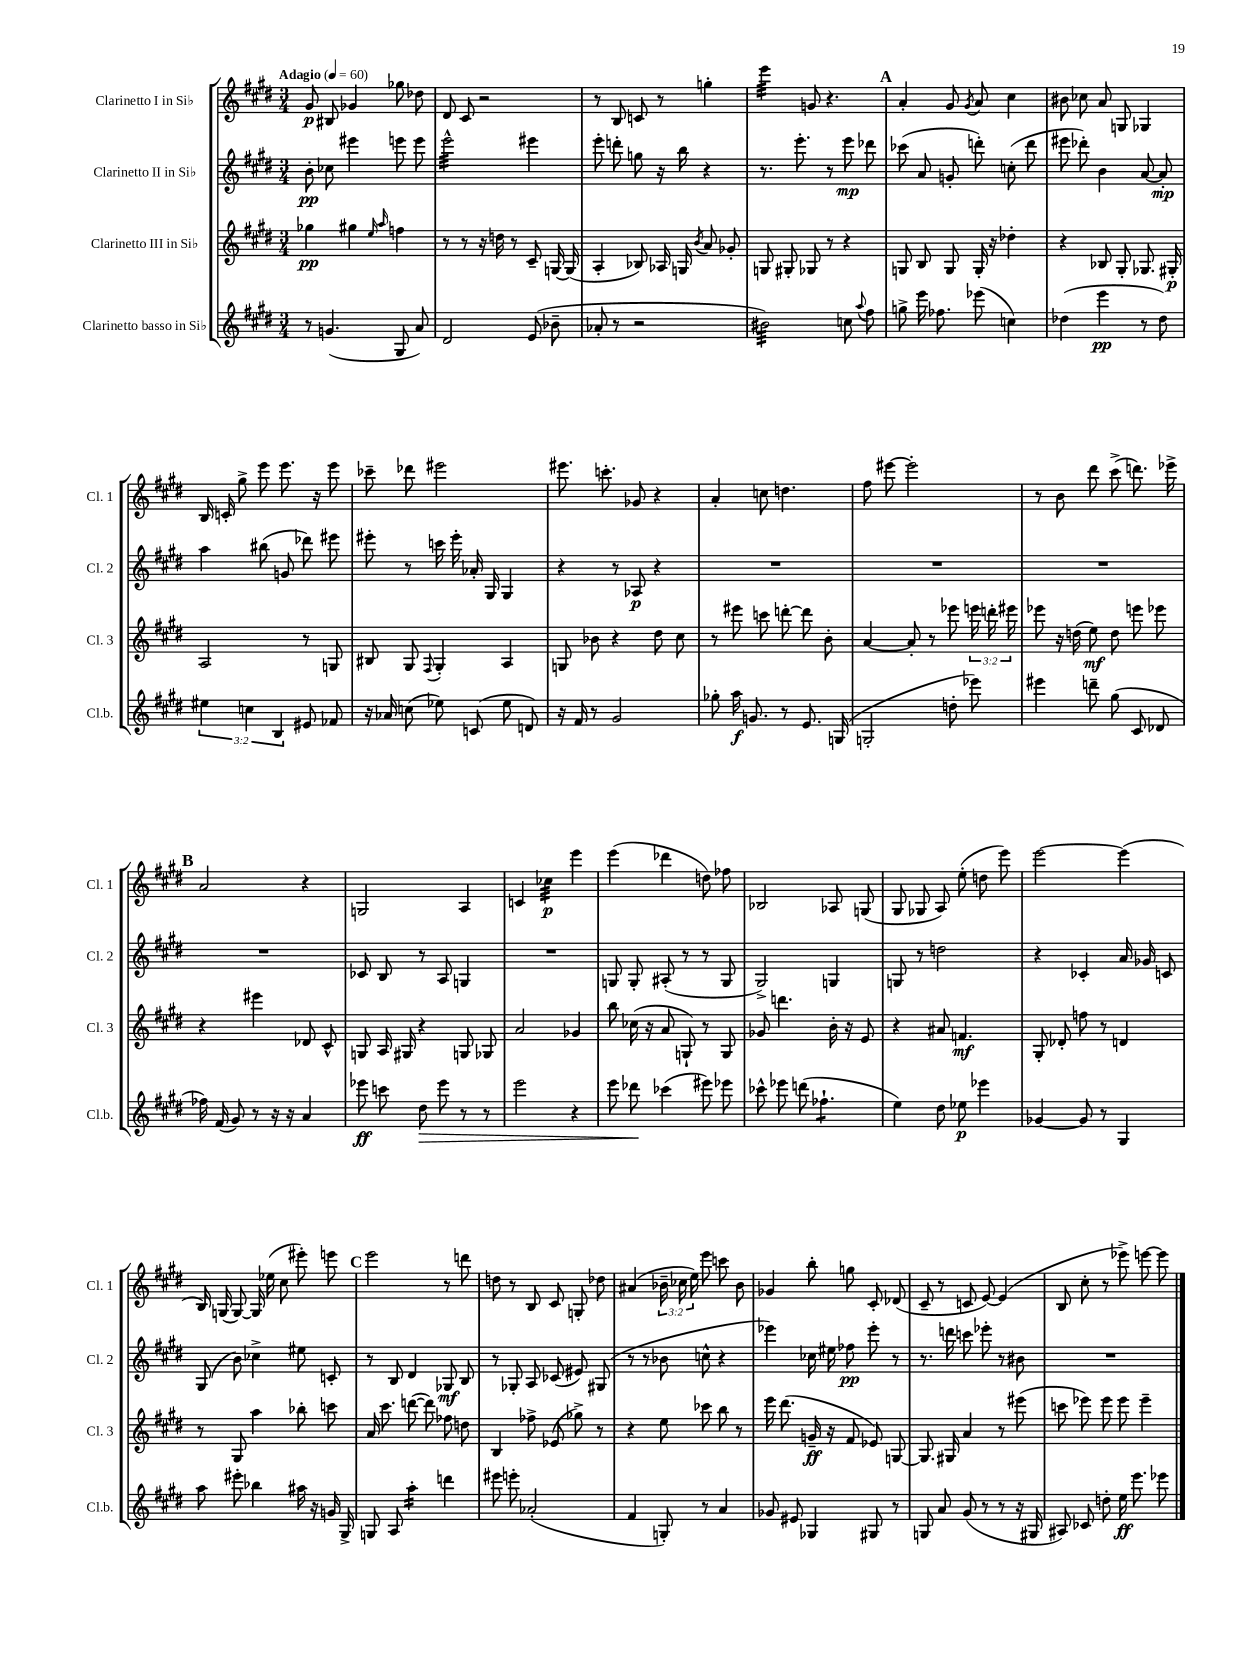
<<
\new StaffGroup <<
\new Staff = "s0" \with { instrumentName = "Clarinetto I in Sib" shortInstrumentName = "Cl. 1" } {
    \clef treble \key e \major \numericTimeSignature \time 3/4 \override Staff.TupletNumber.text = #tuplet-number::calc-fraction-text \tempo "Adagio" 4 = 60
    \autoBeamOff gis'8\p bis8 ges'4 ges''8 des''8 |
    dis'8 cis'8 r2 |
    r8 b8 c'8 r8 g''4-. |
    e'''4:32 g'8 r4. |
    \mark \markup { \bold "A" } a'4-. gis'8 \acciaccatura { gis'8 } a'8 cis''4 |
    bis'8 ces''8 a'8 g8 ges4 |
    b16 c'16-. gis''8-> e'''8 e'''8. r16 e'''8 |
    ces'''8-- des'''8 eis'''2 |
    eis'''8. c'''8.-. ges'8 r4 |
    a'4-. c''8 d''4. |
    fis''8 eis'''8~ eis'''2-. |
    r8 b'8 dis'''8 cis'''8->( d'''8.) ees'''16-> |
    \mark \markup { \bold "B" } a'2 r4 |
    g2 a4 |
    c'4 ces''4:32\p e'''4 |
    e'''4( des'''4 d''8) fes''8 |
    bes2 aes8 g8( |
    gis8 ges8 a8) e''8-.( d''8 e'''8) |
    e'''2~ e'''4( |
    b16) g16( g8~) g16 ees''16( cis''8 eis'''8-.) e'''8 |
    \mark \markup { \bold "C" } e'''2 r8 d'''8 |
    d''8 r8 b8 cis'8 g8-. des''8 |
    ais'4( \tuplet 3/2 { bes'16-- ces''16 e''16) } e'''8 c'''8 bes'8 |
    ges'4 b''8-. g''8 cis'8-. des'8( |
    cis'8-- r8 c'8 e'8~) e'4( |
    b8 cis''8-. r8 ees'''8->) e'''8~ e'''8 \bar "|." |
}
\new Staff = "s1" \with { instrumentName = "Clarinetto II in Sib" shortInstrumentName = "Cl. 2" } {
    \clef treble \key e \major \numericTimeSignature \time 3/4
    \autoBeamOff b'8-.\pp ces''8 eis'''4 e'''8 e'''8 |
    e'''2:32-^ eis'''4 |
    e'''8-. d'''8-. g''8 r16 b''16 r4 |
    r8. e'''8.-. r8 e'''8\mp des'''8 |
    \mark \markup { \bold "A" } ces'''8( a'8 g'8-. d'''8-.) c''8-.( d'''8 |
    eis'''8 des'''8-.) b'4 a'8~ a'8-.\mp |
    a''4 bis''8( g'8 des'''8) eis'''8 |
    eis'''8-. r8 c'''16 eis'''16-. aes'16-. gis16 gis4 |
    r4 r8 aes8\p r4 |
    R2. |
    R2. |
    R2. |
    \mark \markup { \bold "B" } R2. |
    ces'8 b8 r8 a8 g4 |
    R2. |
    g8 g8-. ais8-.( r8 r8 g8 |
    gis2->) g4 |
    g8 r8 d''2 |
    r4 ces'4-. a'16 ges'16 c'8 |
    gis8( b'8) ces''4-> eis''8 c'8-. |
    \mark \markup { \bold "C" } r8 b8 dis'4 ges8\mf b8 |
    r8 ges8-. a8 ces'8( eis'8) gis8( |
    r8 r8 bes'8 c''8-^ r4 |
    ees'''4) ces''16 eis''16 fes''8\pp ees'''8-. r8 |
    r8. d'''16 c'''8 ees'''8-. r8 bis'8 |
    R2. \bar "|." |
}
\new Staff = "s2" \with { instrumentName = "Clarinetto III in Sib" shortInstrumentName = "Cl. 3" } {
    \clef treble \key e \major \numericTimeSignature \time 3/4 \override Staff.TupletNumber.text = #tuplet-number::calc-fraction-text
    \autoBeamOff ges''4\pp gis''4 \grace { e''16 a''16 } f''4 |
    r8 r8 r16 d''16 r8 cis'8-- g16~ g16( |
    a4-. bes8) aes16 g16 \acciaccatura { b'8 } a'8 ges'8-. |
    g8 gis8-. ges8 r8 r4 |
    \mark \markup { \bold "A" } g8 b8 g8 g16-. r16 des''4-. |
    r4 bes8 gis8-. ges8. gis16-.\p |
    a2 r8 g8 |
    bis8 gis8 \appoggiatura { fis8 } gis4-. a4 |
    g8 bes'8 r4 dis''8 cis''8 |
    r8 eis'''8 c'''8 d'''8~-. d'''8 b'8-. |
    a'4~ a'8-. r8 ees'''8 \tuplet 3/2 { e'''16 d'''16-. eis'''16 } |
    ees'''8 r16 d''16( e''8\mf) d''8 e'''8 ees'''8 |
    \mark \markup { \bold "B" } r4 eis'''4 des'8 cis'8-^ |
    g8 a16 gis16 r4 g8 ges8 |
    a'2 ges'4 |
    b''8 ces''16( r16 a'8 g8-!) r8 g8 |
    ges'8 d'''4. b'16-. r16 e'8 |
    r4 ais'8 f'4.\mf |
    gis8-. des'8-. f''8 r8 d'4 |
    r8 gis8 a''4 bes''8-. c'''8 |
    \mark \markup { \bold "C" } a'16 cis'''8. d'''8~( d'''8) fes''8 d''8 |
    b4 fes''8-> ees'8( ges''8->) r8 |
    r4 e''8 ces'''8 b''8 r8 |
    e'''16 dis'''8.( g'16--\ff r16 fis'8 ees'8) g8~ |
    g8. gis16 a'4 r8 eis'''8( |
    c'''8 ees'''8) ees'''8 ees'''8 ees'''4-- \bar "|." |
}
\new Staff = "s3" \with { instrumentName = "Clarinetto basso in Sib" shortInstrumentName = "Cl.b." } {
    \clef treble \key e \major \numericTimeSignature \time 3/4 \override Staff.TupletNumber.text = #tuplet-number::calc-fraction-text
    \autoBeamOff r8 g'4.( gis8 a'8) |
    dis'2 e'8( bes'8-- |
    aes'8-. r8 r2 |
    bis'2:32) c''8 \appoggiatura { a''8 } fis''8 |
    \mark \markup { \bold "A" } g''8-> e'''16 fes''8. ees'''8( c''4) |
    des''4( e'''4\pp r8 des''8) |
    \tuplet 3/2 { eis''4 c''4 b4 } eis'8 fes'8 |
    r16 aes'16 c''8( ees''8) c'8( ees''8 d'8) |
    r16 fis'16 r8 gis'2 |
    ges''8-. a''16\f g'8. r8 e'8. g16( |
    g2-. d''8-. ees'''8) |
    eis'''4 d'''8-- gis''8( cis'8 des'8 |
    \mark \markup { \bold "B" } fes''16) fis'16( gis'8) r8 r16 r16 a'4 |
    ees'''8\ff c'''8 dis''8\> ees'''8 r8 r8 |
    e'''2 r4 |
    e'''8 des'''8\! ces'''4( eis'''8) ees'''8 |
    ces'''8-^ ees'''8 d'''8( fes''4.:8-! |
    e''4) dis''8 ees''8\p ees'''4 |
    ges'4~ ges'8 r8 gis4 |
    a''8 eis'''8-. bes''4 ais''16 r16 g'16 gis16-> |
    \mark \markup { \bold "C" } g8 a8 a''4:16-. d'''4 |
    eis'''8 e'''8-. aes'2-.( |
    fis'4 g8-.) r8 a'4 |
    ges'8 eis'8 ges4 gis8 r8 |
    g8 a'8 gis'8( r8 r8 r16 gis16 |
    ais8) ces'8 d''8-. e''16\ff e'''8. ees'''8 \bar "|." |
}
>>
>>
\layout { \context { \Score \remove "Bar_number_engraver" } }
